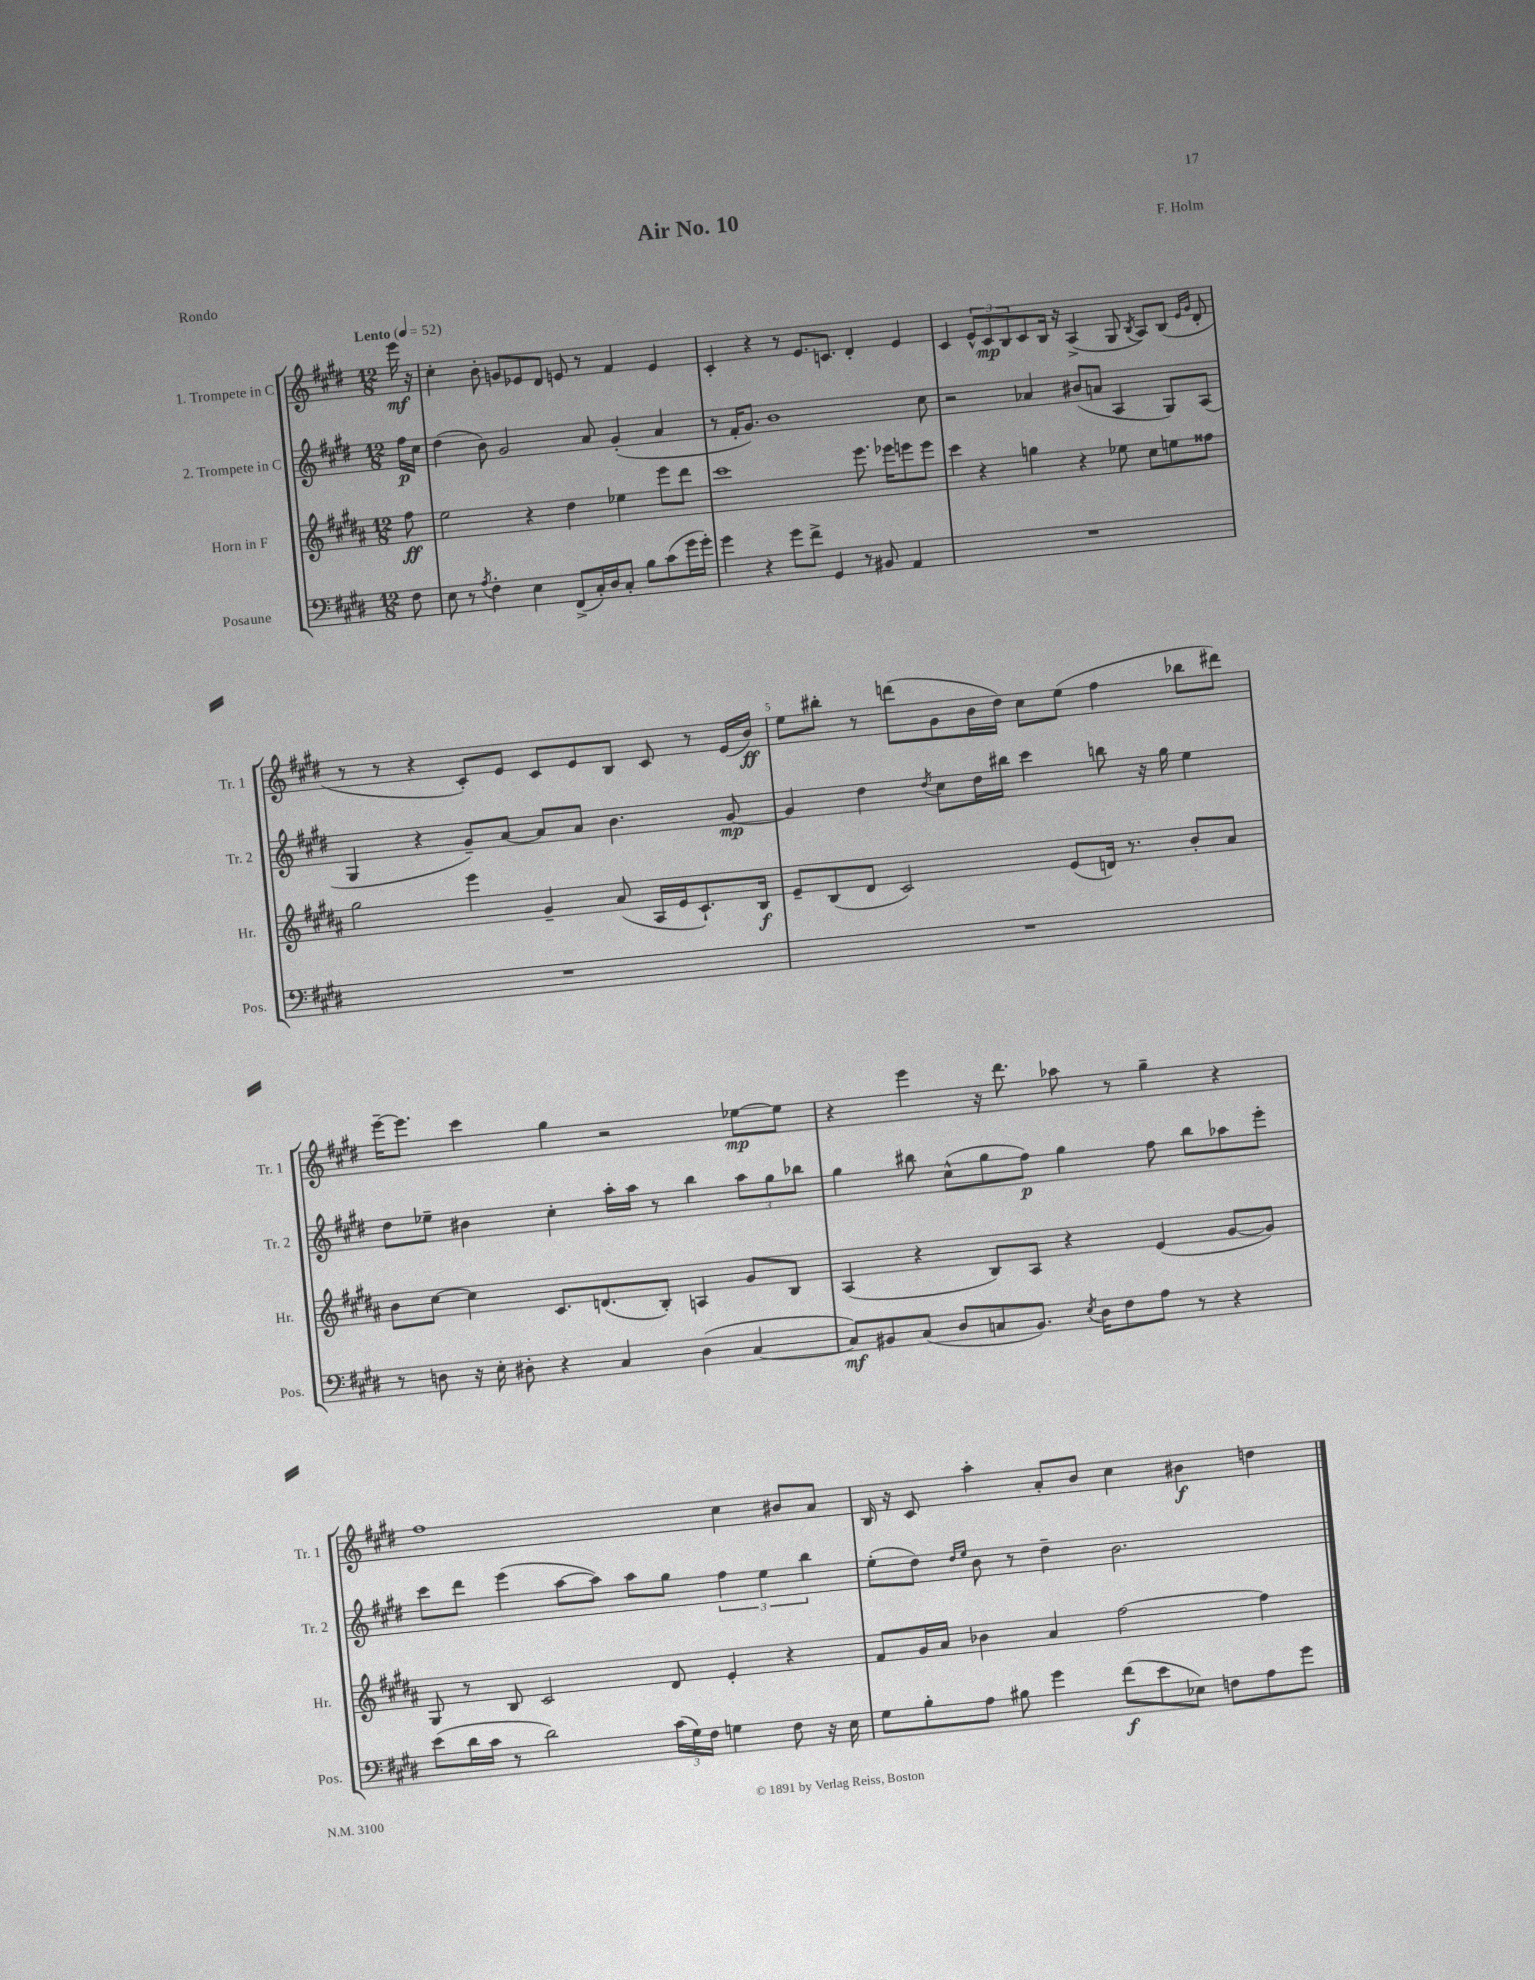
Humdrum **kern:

**kern	**kern	**kern	**kern
*staff4	*staff3	*staff2	*staff1
*clefF4	*clefG2	*clefG2	*clefG2
*k[f#c#g#d#]	*k[f#c#g#d#a#]	*k[f#c#g#d#]	*k[f#c#g#d#]
*M12/8	*M12/8	*M12/8	*M12/8
*MM52	*MM52	*MM52	*MM52
8F#	8ff#	16ff#	16eee
.	.	16cc#	16r
=	=	=	=
8E	2ee	(4dd#	4cc#'
8r	.	.	.
8qA	.	.	.
4F#'	.	8b)	8b'
.	.	2g#	8g
4E	4r	.	8e-
.	.	.	8d#
(8FF#^	4dd#	.	8e
16C#')	.	8a	8r
16D#	.	.	.
8C#'	4ee-	(4g#'	4f#
8B	.	.	.
(8c#	8eee	4a	4e
16g#	8ddd#	.	.
16g#')	.	.	.
=	=	=	=
4g#	1ccc#	8r	4c#'
.	.	16f#'	.
.	.	8.g#)	.
4r	.	.	4r
.	.	1b	.
8g#	.	.	8r
8f#^	.	.	8.e
4GG#	.	.	.
.	.	.	8.c
8r	8.eee	.	4d#'
8BB#	.	.	.
.	16eee-	.	.
4AA	8eee	.	4e
.	8eee	8cc#	.
=	=	=	=
1.r	4ccc#	2r	4c#
.	4r	.	12e^^
.	.	.	12c#
.	.	.	12B
.	4gg	4a-	8c#
.	.	.	16B
.	.	.	16r
.	4r	(8b#	(4A^
.	.	8a	.
.	8ee-	4A	8G#
.	.	.	8qB
.	8cc#	.	8A)
.	8ee	8G#)	(8B
.	.	.	16qqe
.	.	.	16qqg#
.	8ff##	(8A	8d#'
=	=	=	=
1.r	2gg#	4G#	8r
.	.	.	8r
.	.	4r	4r
.	4eee	8g#~)	8c#')
.	.	[8a	8e
.	4g#~	8a]	8c#
.	.	8a	8e
.	(8a#	4.b	8B
.	16A#	.	8c#
.	16e	.	.
.	8.c#`)	.	8r
.	.	[8g#	(16e
.	16B	.	16b)
=	=	=	=
1.r	8e~	4g#]	8ee
.	(8B	.	8bb#'
.	8d#	4dd#	8r
.	2c#)	.	(8ddd
.	.	8qdd#	.
.	.	8cc#	8g#
.	.	16dd#	16b
.	.	16bb#	16dd#)
.	.	4ccc#	8cc#
.	(8e	.	(8ee
.	16d)	8bb	4ff#
.	8.r	.	.
.	.	16r	.
.	.	16gg#	.
.	8b'	4ee	8bb-
.	8a#	.	8ddd#)
=	=	=	=
8r	8b	8dd#	[16eee~
.	.	.	8.eee]
8D	[8cc#	8ee-~	.
16r	4cc#]	4b#	4ccc#
16E'	.	.	.
8D#'	.	.	.
4r	8.c#	4cc#'	4gg#
.	(8.d	.	.
4C#	.	16aa'	2r
.	.	16aa	.
.	8B')	8r	.
(4D#	4A	4bb	.
[4C#	8g#	12aa	[8ee-
.	.	12gg#	.
.	8B	.	8ee-]
.	.	12bb-	.
=	=	=	=
8C#])	(4A#	4gg#	4r
8BB#	.	.	.
(8C#	4r	8bb#	4eee
8D#	.	(8cc#^^	.
8C	8B)	8gg#	16r
.	.	.	8.ddd#
8.BB#)	8A#	8ff#)	.
.	4r	4gg#	8aa-
8qE	.	.	.
16D#	.	.	.
8F#	.	.	8r
8A	(4e	8ff#	4gg#~
8r	.	8bb#	.
4r	[8g#	8aa-	4r
.	8g#])	8eee'	.
=	=	=	=
(8e	8G#	8ccc#	1ff#
16d#	8r	8ddd#	.
16c#	.	.	.
8r	8B	(4eee	.
2d#)	2c#	.	.
.	.	[8aa	.
.	.	8aa])	.
.	.	8aa	.
(24c#	8d#	8gg#	.
24G#)	.	.	.
24F#	.	.	.
4G	4e'	6ff#	4cc#
.	.	6ee	.
8F#	4r	.	8b#
.	.	6bb	.
16r	.	.	8a
16E	.	.	.
=	=	=	=
8G#	8f#	(8ee'	16B
.	.	.	16r
8B'	16g#	8dd#)	8c#
.	16a#	.	.
.	.	16qqdd#	.
.	.	16qqee	.
8A	4b-	8b	4aa'
8B#	.	8r	.
4g#	4a#	4dd#~	8a'
.	.	.	8b
(8f#	[2ff#	2.b	4cc#
8e	.	.	.
8E-)	.	.	4b#
8F	.	.	.
8A	4ff#]	.	4dd
8g#	.	.	.
==	==	==	==
*-	*-	*-	*-
